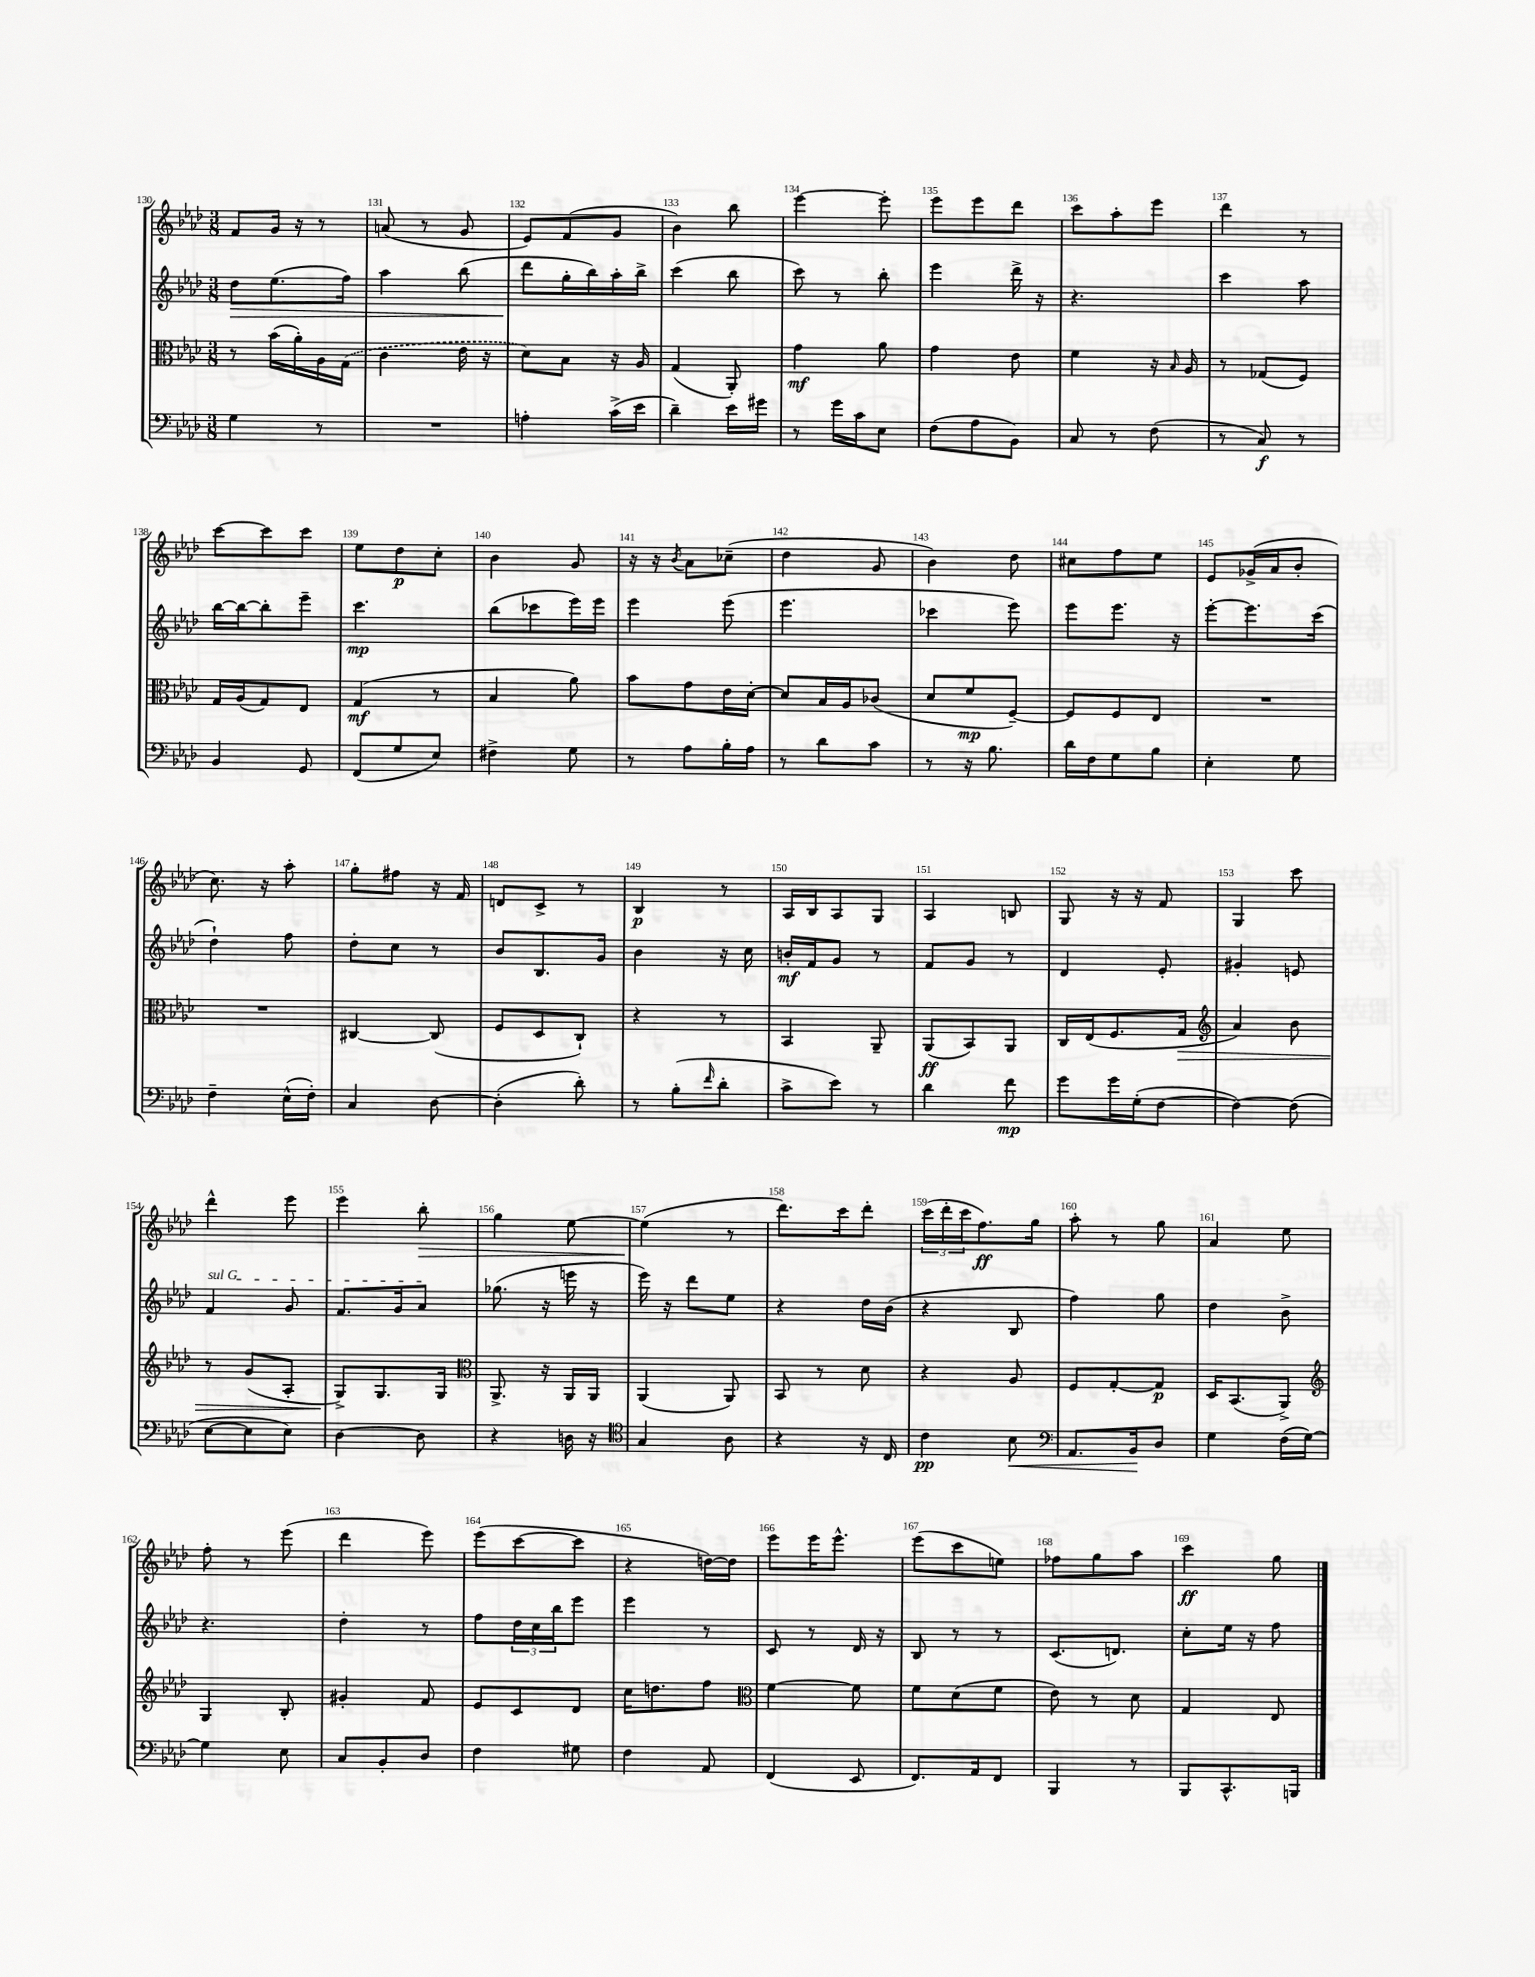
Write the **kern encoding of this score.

**kern	**kern	**kern	**kern
*staff4	*staff3	*staff2	*staff1
*clefF4	*clefC3	*clefG2	*clefG2
*k[b-e-a-d-]	*k[b-e-a-d-]	*k[b-e-a-d-]	*k[b-e-a-d-]
*M3/8	*M3/8	*M3/8	*M3/8
4G\	8r	8dd-\L	8f/L
.	(16b-\LL	(8.ee-\	16g/Jk
.	16a-'\)	.	16r
8r	16A-\	.	8r
.	(16G\JJ	16ff\Jk)	.
=	=	=	=
4.r	4c\	4aa-\	(8a/
.	.	.	8r
.	16e-\	(8bb-\	8g/
.	16r	.	.
=	=	=	=
4A'\	8d-\L)	8ddd-\L	8e-/L)
.	8B-\J	16gg'\L	(8f/
.	.	16bb-\)	.
(16c^\LL	16r	16aa-'\	8g/J
16e-\JJ	16A-/	16bb-^\JJ	.
=	=	=	=
4d-~\)	(4G/	(4ccc\	4b-\)
16e-\LL	8AA-'/)	8bb-\	8bb-\
16g#\JJ	.	.	.
=	=	=	=
8r	4g\	8ccc\)	[4eee-\
16g\LL	.	8r	.
16c\J	.	.	.
8E-\J	8a-\	8bb-'\	8eee-'\]
=	=	=	=
(8F\L	4g\	4eee-\	8eee-\L
8A-\	.	.	8eee-\
8BB-\J)	8e-\	16ddd-^\	8ddd-\J
.	.	16r	.
=	=	=	=
8C/	4f\	4.r	8ccc\L
8r	.	.	8aa-'\
(8F\	16r	.	8eee-\J
.	16qqB-/	.	.
.	16A-/	.	.
=	=	=	=
8r	8r	4ccc\	4ddd-\
8C/)	(8G-/L	.	.
8r	8F/J)	8aa-\	8r
=	=	=	=
4BB-/	16G/LL	[16bb-\LL	[8ccc\L
.	(16A-/J	16bb-\_J	.
.	8G/)	8bb-'\]	8ccc\]
8GG/	8E-/J	8eee-~\J	8ccc\J
=	=	=	=
(8FF/L	(4G/	4.ccc\	8ee-\L
8G/	.	.	8dd-\
8E-/J)	8r	.	8cc'\J
=	=	=	=
4F#^\	4B-/	(8bb-\L	4b-\
.	.	8ccc-\	.
8G\	8a-\)	16eee-\L)	8g/
.	.	16eee-\JJ	.
=	=	=	=
8r	8b-\L	4eee-\	16r
.	.	.	16r
.	.	.	8qb-/
8A-\L	8g\	.	8a-\L
16B-'\L	16e-\L	(8eee-\	(8cc-~\J
16A-\JJ	[16d-'\JJ	.	.
=	=	=	=
8r	8d-/]L	4.eee-\	4dd-\
8d-\L	16B-/L	.	.
.	16A-/J	.	.
8c\J	(8c-/J	.	8g/
=	=	=	=
8r	8d-/L	4ccc-\	4b-\)
16r	8f/	.	.
8.B-\	.	.	.
.	[8F~/J)	8eee-\)	8dd-\
=	=	=	=
16d-\LL	8F/]L	8eee-\L	8cc#\L
16F\J	.	.	.
8G\	8F/	8.eee-\J	8ff\
8B-\J	8E-/J	.	8ee-\J
.	.	16r	.
=	=	=	=
4E-'\	4.r	[8eee-'\L	8e-/L
.	.	8.eee-\]	(16g-^/L
.	.	.	16a-/J
8G\	.	.	8b-'/J
.	.	(16ccc\Jk	.
=	=	=	=
4F~\	4.r	4dd-`\)	8.cc\)
.	.	.	16r
(16E-^^\LL	.	8ff\	8aa-'\
16F'\JJ)	.	.	.
=	=	=	=
4C/	[4C#/	8dd-'\L	8gg'\L
.	.	8cc\J	8ff#\J
[8D-\	(8C#/]	8r	16r
.	.	.	16f/
=	=	=	=
(4D-'\]	8F/L	8b-/L	8d/L
.	8D-/	8.B-/	8c^/J
8d-'\)	8C`/J)	.	8r
.	.	16g/Jk	.
=	=	=	=
8r	4r	4b-\	4B-/
(8B-'\L	.	.	.
16qqf/	.	.	.
8d-'\J	8r	16r	8r
.	.	16cc\	.
=	=	=	=
8c^\L	4BB-/	16b'/LL	16A-/LL
.	.	16f/J	16B-/J
8e-\J)	.	8g/J	8A-/
8r	8AA-~/	8r	8G/J
=	=	=	=
4d-\	(8AA-/L	8f/L	4A-/
.	8BB-/)	8g/J	.
8f\	8AA-/J	8r	8B/
=	=	=	=
8g\L	16C/LL	4d-/	8G/
.	(16E-/J	.	.
16g\L	8.F/	.	16r
(16G'\J	.	.	16r
[8F\J	.	8e-'/	8f/
.	16G/Jk	.	.
=	=	=	=
*	*clefG2	*	*
4F\_)	4a-/)	4g#'/	4G/
(8F\]	8b-\	8e/	8ccc\
=	=	=	=
[8E-\L	8r	4f/	4ddd-^^\
8E-\]	(8g/L	.	.
8E-\J)	8A-'/J	8g/	8eee-\
=	=	=	=
[4D-\	8G^/L)	8.f/L	4eee-\
.	8.G/	.	.
.	.	16g/k	.
8D-\]	.	8a-/J	8bb-'\
.	16G/Jk	.	.
=	=	=	=
*	*clefC3	*	*
4r	8.AA-^/	(8.gg-\	4gg\
.	16r	16r	.
16D\	16AA-/LL	16eee\	[8ee-\
16r	16AA-/JJ	16r	.
=	=	=	=
*clefC4	*	*	*
4G/	(4AA-/	16eee-\)	(4ee-\]
.	.	16r	.
.	.	8ddd-\L	.
8A-\	8AA-/)	8ee-\J	8r
=	=	=	=
4r	8BB-/	4r	8.ddd-\L)
.	8r	.	.
.	.	.	16ccc\k
16r	8d-\	16dd-\LL	8ddd-'\J
16C/	.	(16b-\JJ	.
=	=	=	=
4c\	4r	4r	(24ccc\LL
.	.	.	24ddd-'\
.	.	.	24ccc\J
.	.	.	8.ff\)
8B-\	8A-/	8B-/	.
.	.	.	16gg\Jk
=	=	=	=
*clefF4	*	*	*
8.AA-/L	8F/L	4ff\)	8aa-'\
.	[8G'/	.	8r
16BB-/k	.	.	.
8D-/J	8G/]J	8gg\	8gg\
=	=	=	=
4G\	16D-/LK	4dd-\	4a-/
.	(8.BB-/	.	.
(16F\LL	8AA-^/J)	8b-^\	8ee-\
[16G\JJ)	.	.	.
=	=	=	=
*	*clefG2	*	*
4G\]	4G/	4.r	8ff'\
.	.	.	8r
8E-\	8B-'/	.	(8eee-\
=	=	=	=
8C/L	4g#'/	4dd-'\	4ddd-\
8BB-'/	.	.	.
8D-/J	8f/	8r	8eee-\)
=	=	=	=
4F\	8e-/L	8ff\L	(8eee-\L
.	8c/	24dd-\L	[8ccc\
.	.	24cc\	.
.	.	24bb-\J	.
8G#\	8d-/J	8eee-\J	8ccc\]J
=	=	=	=
4F\	16cc\LK	4eee-\	4r
.	8.dd\	.	.
8AA-/	8ff\J	8r	[16dd\LL)
.	.	.	16dd\]JJ
=	=	=	=
*	*clefC3	*	*
(4FF/	[4f\	8c/	8eee-\L
.	.	8r	16eee-\K
.	.	.	8.eee-^^\J
8EE-/	8f\]	16d-/	.
.	.	16r	.
=	=	=	=
8.FF/L)	8f\L	8B-/	(8eee-\L
.	(8d-\	8r	8ccc\
16AA-/k	.	.	.
8FF/J	8f\J	8r	8ee\J)
=	=	=	=
4BBB-/	8e-\)	(8.c/L	8ff-\L
.	8r	.	8gg\
.	.	8.d/J)	.
8r	8d-\	.	8aa-\J
=	=	=	=
8BBB-/L	4G/	8cc'\L	4ccc\
8.CC^^/	.	16ee-\Jk	.
.	.	16r	.
.	8E-/	8ff\	8gg\
16BBB/Jk	.	.	.
==	==	==	==
*-	*-	*-	*-
